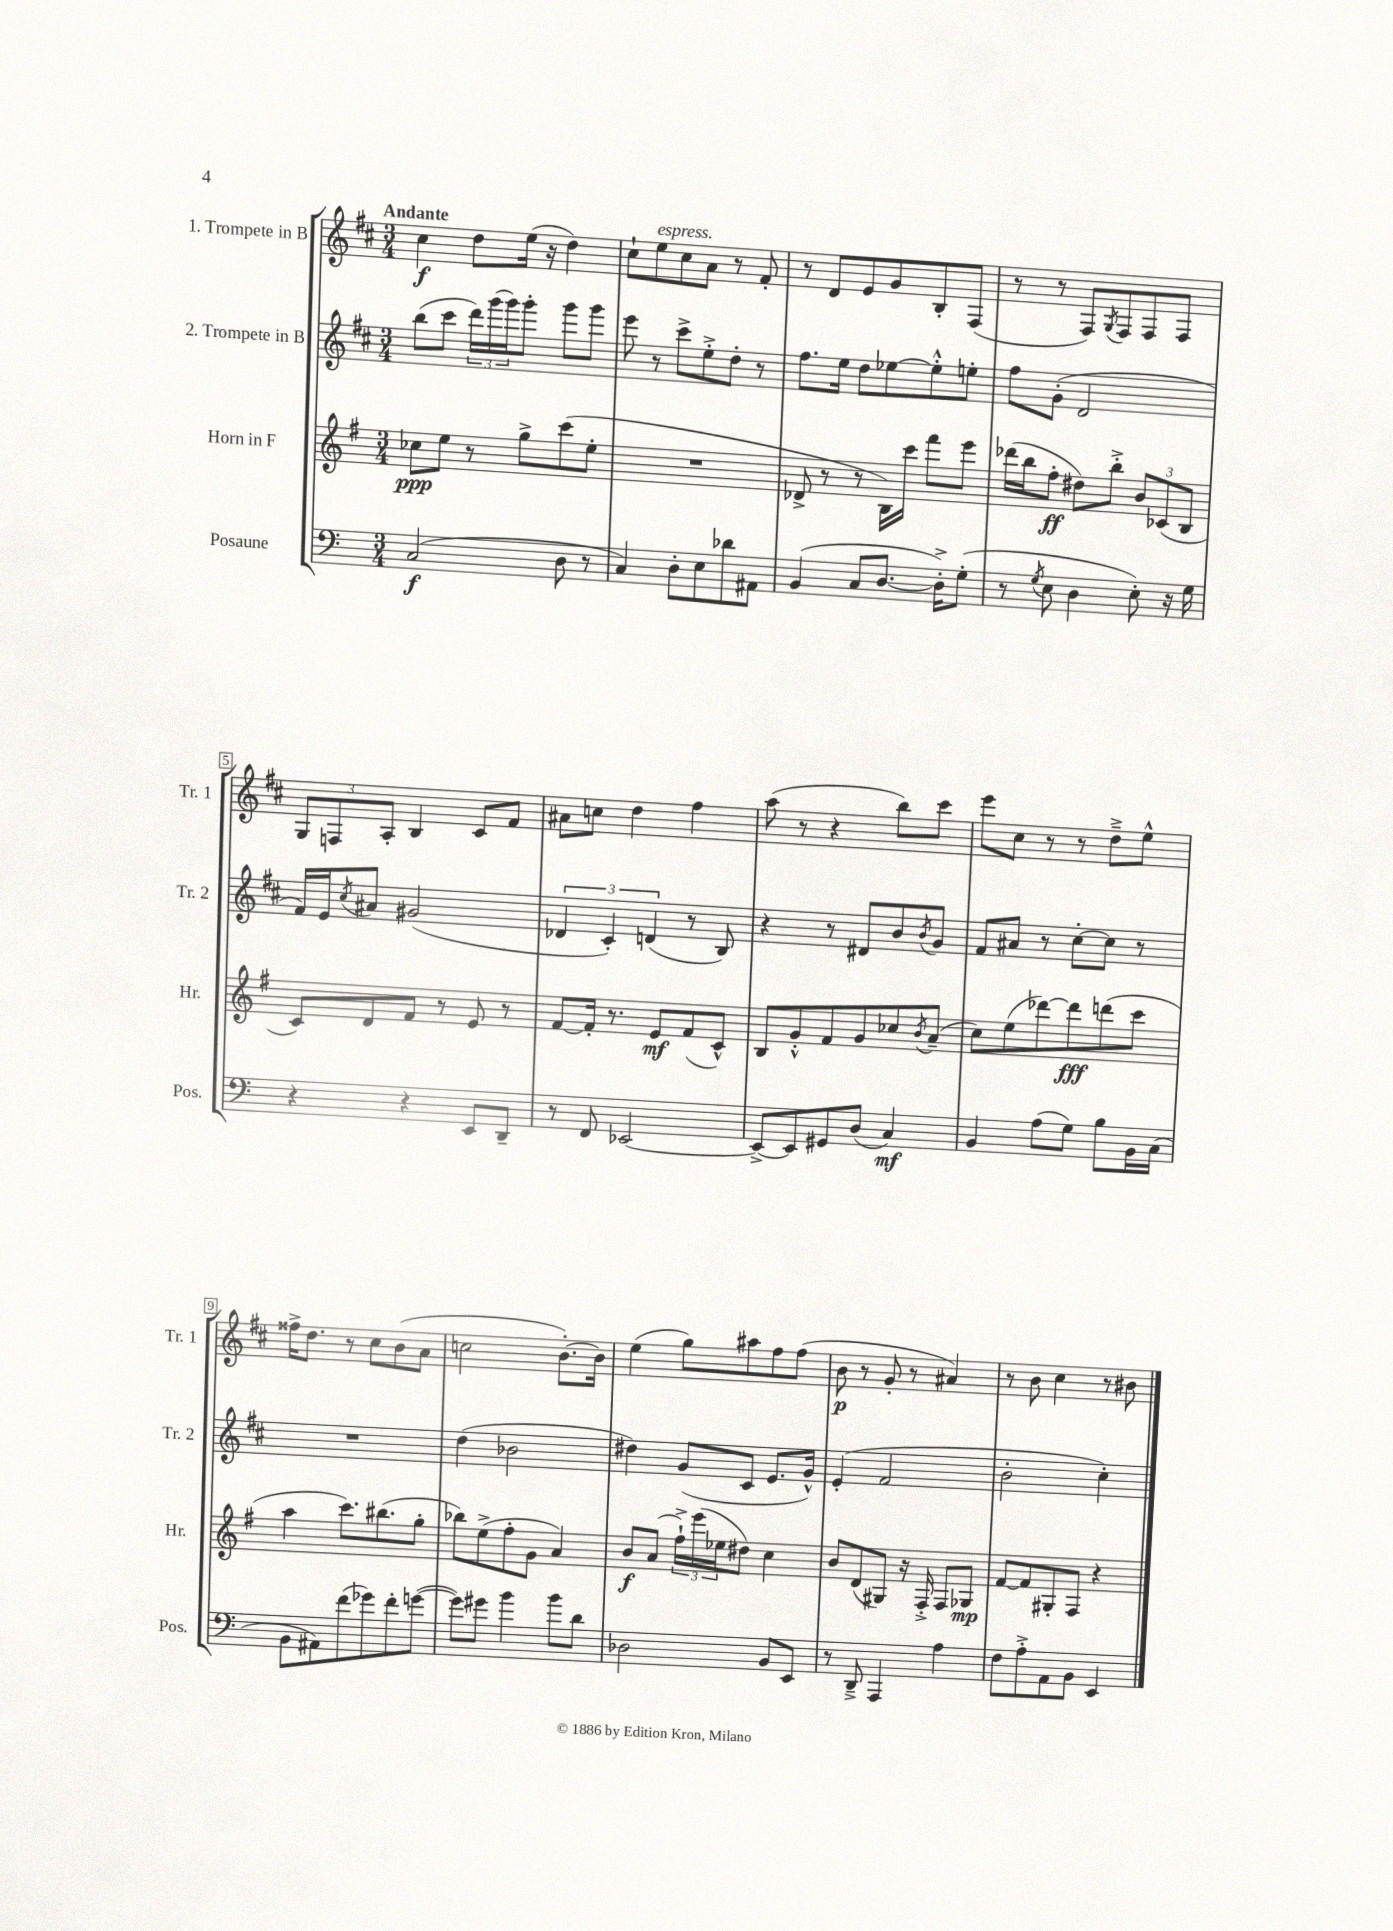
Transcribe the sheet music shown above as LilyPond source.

<<
\new StaffGroup <<
\new Staff = "s0" \with { instrumentName = "1. Trompete in B" shortInstrumentName = "Tr. 1" } {
    \clef treble \key d \major \numericTimeSignature \time 3/4 \tempo "Andante"
    cis''4\f d''8 e''16( r16 d''4) |
    cis''8-! e''8^\markup { \italic "espress." } cis''8 a'8 r8 fis'8-. |
    r8 d'8 e'8 g'8 b8-. fis8( |
    r8 r8 fis8) \acciaccatura { g8 } fis8 fis8 fis8 |
    \tuplet 3/2 { g8 f8 a8-. } b4 cis'8 fis'8 |
    ais'8 c''8 d''4 fis''4 |
    a''8( r8 r4 b''8) cis'''8 |
    e'''8 cis''8 r8 r8 d''8---> e''8-^ |
    fisis''16-> d''8. r8 cis''8 b'8( a'8 |
    c''2 b'8.~-.) b'16 |
    e''4( g''8) ais''8 fis''8 fis''8( |
    b'8\p r8 g'8-. r8 ais'4) |
    r8 b'8 cis''4 r8 bis'8 \bar "|." |
}
\new Staff = "s1" \with { instrumentName = "2. Trompete in B" shortInstrumentName = "Tr. 2" } {
    \clef treble \key d \major \numericTimeSignature \time 3/4
    b''8( cis'''8 \tuplet 3/2 { d'''16) g'''16( g'''16) } g'''8-. g'''8 g'''8 |
    e'''8 r8 cis'''8-> e''8-.-> d''8-. r8 |
    fis''8. e''16 d''8 ees''8~ ees''8-.-^ e''8-. |
    fis''8 g'8-.( d'2 |
    fis'16) e'16 \acciaccatura { cis''8 } ais'8 gis'2( |
    \tuplet 3/2 { des'4 cis'4-.) d'4( } r8 b8) |
    r4 r8 dis'8 b'8 \acciaccatura { b'8 } g'8 |
    fis'8 ais'8 r8 cis''8~-. cis''8 r8 |
    R2. |
    d''4( bes'2 |
    dis''4) g'8( cis'8 e'8. g'16-^) |
    e'4-.( fis'2 |
    b'2-. cis''4-.) \bar "|." |
}
\new Staff = "s2" \with { instrumentName = "Horn in F" shortInstrumentName = "Hr." } {
    \clef treble \key g \major \numericTimeSignature \time 3/4
    ces''8\ppp e''8 r8 g''8-> c'''8( e''8-. |
    R2. |
    des'8-> r8 r8 b16) c'''16 fis'''8 e'''8 |
    des'''16( b''16 fis''8-.\ff dis''8) b''8-.-> \tuplet 3/2 { b'8 ces'8( b8 } |
    c'8) d'8 fis'8 r8 e'8 r8 |
    fis'8~ fis'16-. r8. e'8\mf fis'8( c'8-^) |
    b8 g'8-.-^ fis'8 g'8 ces''8 \acciaccatura { b'8 } a'8--( |
    c''8) e''8( des'''8~) des'''8\fff d'''8( c'''8 |
    a''4 c'''8.) bis''8.( g''8-. |
    bes''8) e''8->( fis''8-. g'8 a'4) |
    b'8\f a'8( \tuplet 3/2 { fis''16-!->) e'''16( ees''16 } dis''8) c''4 |
    b'8 d'8( gis8) r16 fis16-.-> fis8 ges8\mp |
    fis'8~ fis'8 gis8-. fis8 r4 \bar "|." |
}
\new Staff = "s3" \with { instrumentName = "Posaune" shortInstrumentName = "Pos." } {
    \clef bass \key c \major \numericTimeSignature \time 3/4
    c2\f( d8 r8 |
    c4) d8-. e8 des'8 ais,8 |
    b,4( c8 d8.~ d16-.->) g8-.( |
    r8 \acciaccatura { g8 } e8 d4 e8-.) r16 g16 |
    r4 r4 e,8 d,8-- |
    r8 f,8 ees,2~ |
    ees,8~-> ees,8 gis,8 d8( c4\mf) |
    b,4 a8( g8) b8 b,16 c16( |
    b,8 ais,8) f'8( ges'8) f'8-. g'8~( |
    g'8) gis'8 b'4 b'8 d'8 |
    des2 b,8 e,8 |
    r8 d,8---> a,,4 a4 |
    f8 a8-.-> a,8 b,8 e,4 \bar "|." |
}
>>
>>
\layout { \context { \Score \override BarNumber.stencil = #(make-stencil-boxer 0.1 0.3 ly:text-interface::print) } }
